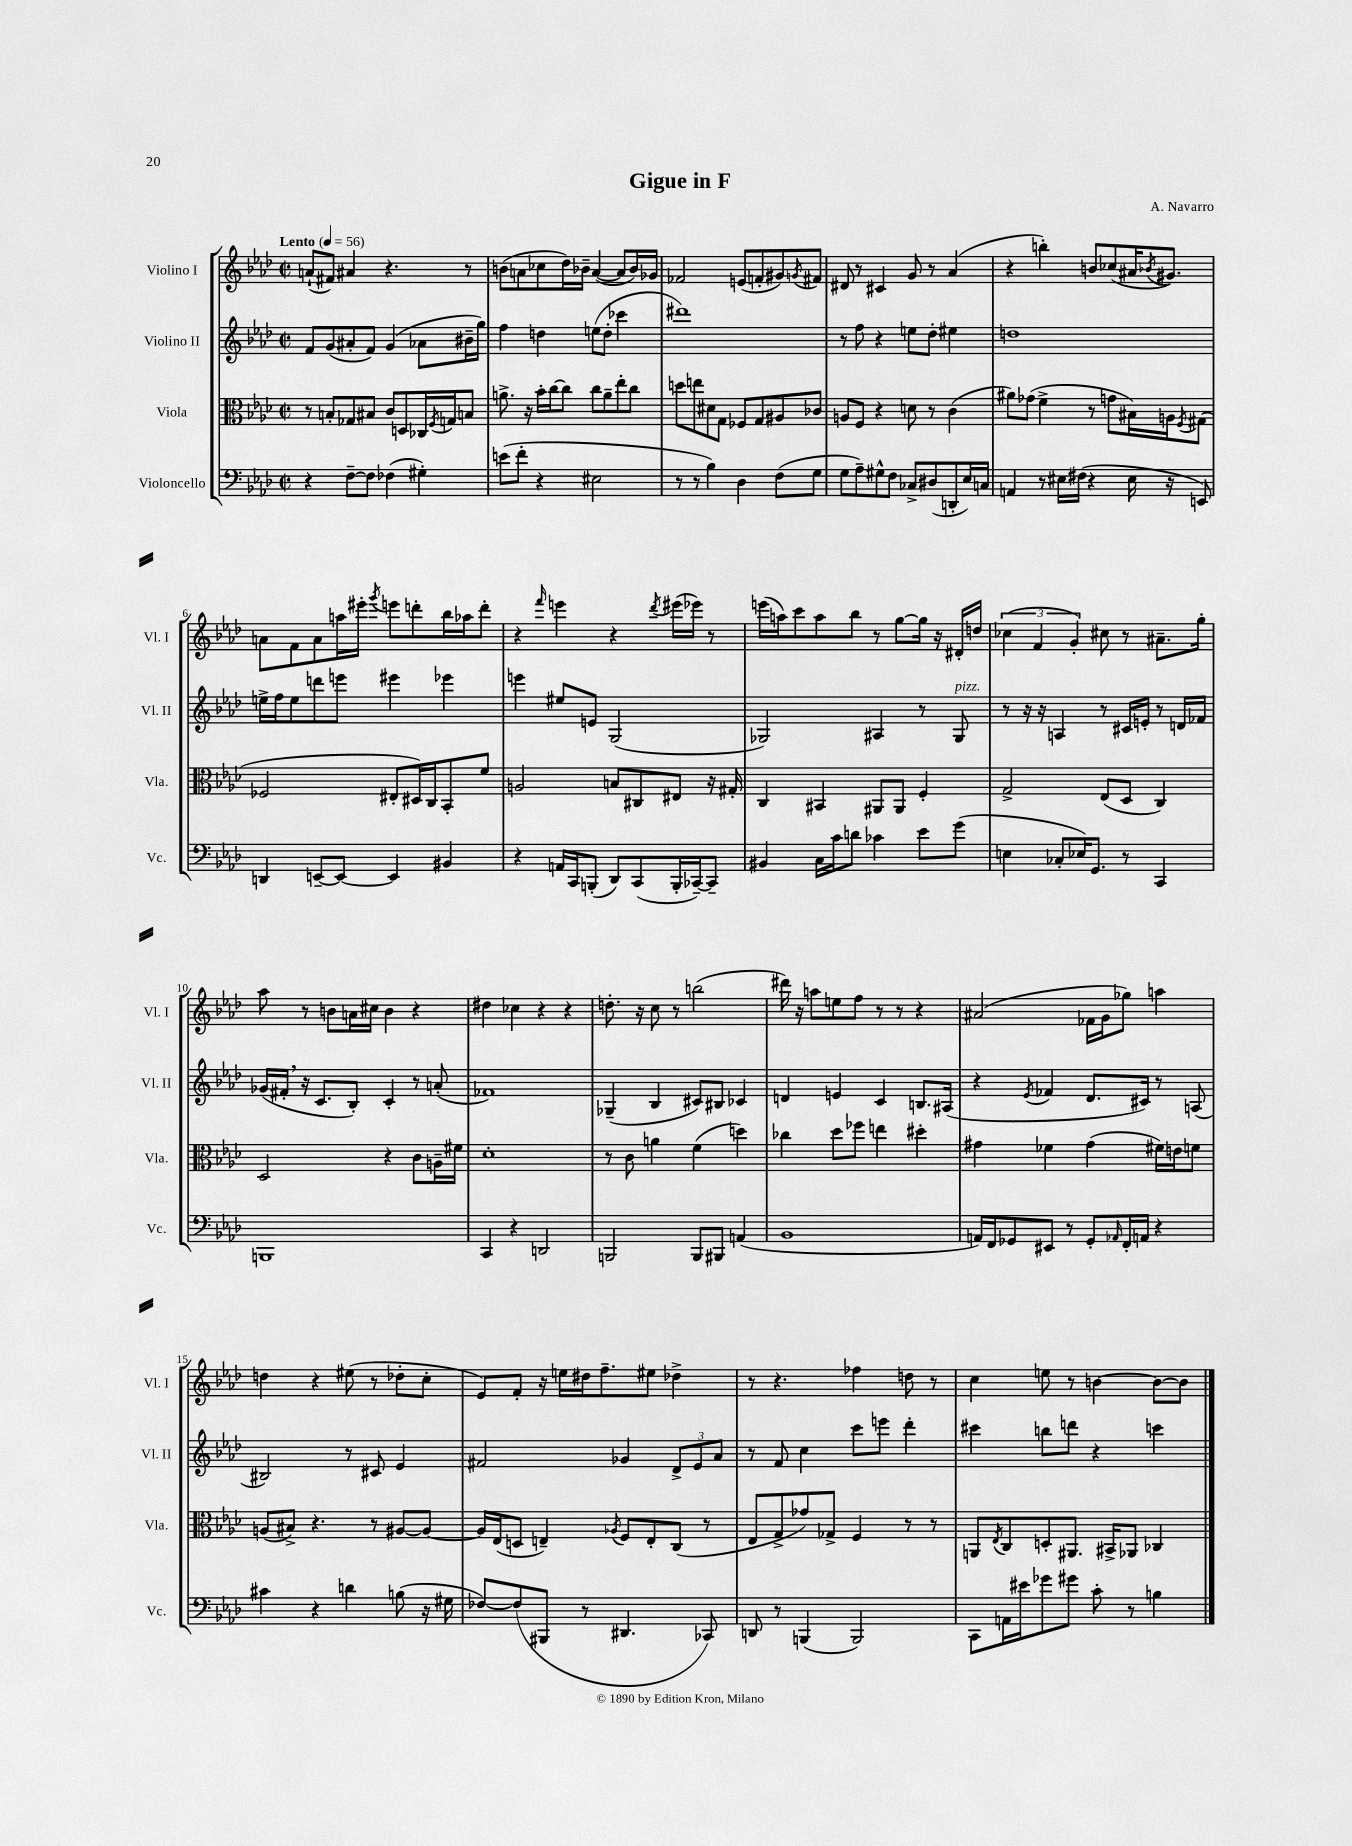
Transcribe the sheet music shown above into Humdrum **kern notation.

**kern	**kern	**kern	**kern
*staff4	*staff3	*staff2	*staff1
*clefF4	*clefC3	*clefG2	*clefG2
*k[b-e-a-d-]	*k[b-e-a-d-]	*k[b-e-a-d-]	*k[b-e-a-d-]
*M2/2	*M2/2	*M2/2	*M2/2
*met(c|)	*met(c|)	*met(c|)	*met(c|)
*MM56	*MM56	*MM56	*MM56
4r	8r	8f	(8a`
.	8B'	(8g	8f#)
[8F~	8G-	8a#'	4a#
8F]	8B#	8f)	.
(4F-	8c	(4g	4.r
.	8D	.	.
4G#')	16C-	8a-	.
.	8qF	.	.
.	16G	.	.
.	8B	16b#~	8r
.	.	16gg)	.
=	=	=	=
(8e	8.a^	4ff	(8b
8f'	.	.	8a
.	16r	.	.
4r	16b-'	4dd	8cc-
.	[16cc	.	.
.	8cc]	.	16dd-)
.	.	.	16b-~
2E#	8cc	(8ee	([4a
.	8a~	8dd'	.
.	8ee-'	4ccc-	8a]
.	8cc	.	16b-)
.	.	.	16g-
=	=	=	=
8r	8dd	1ddd#)	2f-
8r	8ee	.	.
4B-)	8d#	.	.
.	8G	.	.
4D-	8F-	.	(8e
.	8G	.	8f'
(8F	8A#	.	8g#)
.	.	.	8qg
8G	8c-	.	8f#
=	=	=	=
8G	8A	8r	8d#
8A-~)	8F	8ff	8r
8G#^^	4r	4r	4c#
8F	.	.	.
8C-^	8d	8ee	8g
(8D#	8r	8dd-'	8r
8DD'	(4c	4ee#	(4a-
16E-)	.	.	.
16C	.	.	.
=	=	=	=
4AA	8a#)	1dd	4r
.	(8g-	.	.
8r	4f^	.	4bb')
16E#	.	.	.
(16F#	.	.	.
4r	8r	.	8b
.	8g	.	(8cc-
16E#	16B#)	.	16a#
.	.	.	8qb-
16r	16A	.	8.g#)
.	8qF	.	.
8EE)	(8G#	.	.
=	=	=	=
4DD	2F-	16ee^	8a
.	.	16ff	.
.	.	8ee	8f
[8EE~	.	8ddd	8a
8EE_	.	8eee	16aa
.	.	.	16eee#'
.	.	.	8qggg
4EE]	8E#'	4eee#	8eee
.	16D#)	.	8ddd'
.	16C	.	.
4BB#	8BB-'	4eee-	16bb-
.	.	.	16aa-
.	8f	.	8ddd'
=	=	=	=
4r	2A	4eee	4r
.	.	.	16qqfff
16AA	.	8ee#	4eee
16CC	.	.	.
(8BBB'	.	8e	.
8DD-)	8B	(2G	4r
(8CC	8C#	.	.
.	.	.	8qddd-
16BBB'	8E#	.	(16eee#
[16CC-~)	.	.	16eee-)
8CC-~]	16r	.	8r
.	16G#'	.	.
=	=	=	=
4BB#	4C	2G-)	(16eee
.	.	.	16aa)
.	.	.	8ccc
16C	4BB#	.	8aa
16c	.	.	.
8d	.	.	8bb-
4c-	8AA#	4A#	8r
.	8AA#	.	[8gg
8e-	4F'	8r	16gg]
.	.	.	16r
(8g	.	8G-	16d#'
.	.	.	16dd
=	=	=	=
4E	2G^	8r	(6cc-
.	.	16r	.
.	.	.	6f
.	.	16r	.
8C-'	.	4A	.
.	.	.	6g')
16E-)	.	.	.
8.GG	.	.	.
.	(8E-	8r	8cc#
8r	8D-	16c#	8r
.	.	16e'	.
4CC	4C)	8r	8.a#~
.	.	16d	.
.	.	16f-	16gg'
=	=	=	=
1BBB	2D-	(16g-	8aa-
.	.	16f#'	.
.	.	16r	8r
.	.	8.c	.
.	.	.	8b
.	.	8B-')	16a
.	.	.	16cc#
.	4r	4c'	4b
.	8c	8r	4r
.	16A~	(8a'	.
.	16f#	.	.
=	=	=	=
4CC	1d-'	1f-)	4dd#
4r	.	.	4cc-
2DD	.	.	4r
.	.	.	4r
=	=	=	=
2BBB	8r	(4G-~	8.dd'
.	8c	.	.
.	.	.	16r
.	4a	4B-	8cc
.	.	.	8r
8BBB	(4f	8c#)	(2bb
8BBB#	.	8B#	.
(4AA	4dd)	4c-	.
=	=	=	=
1BB-	4cc-	4d	16ddd#)
.	.	.	16r
.	.	.	8aa
.	8dd-	4e	8ee
.	8ff-	.	8ff
.	4ee	4c	8r
.	.	.	8r
.	4dd#'	8.B	4r
.	.	(16A#	.
=	=	=	=
16AA)	4g#	4r	(2a#
16FF	.	.	.
8GG-	.	.	.
.	.	8qe-	.
8EE#	4f-	4f-	.
8r	.	.	.
8GG-'	(4g#	8.d-	16f-
.	.	.	16g
16qqAA-	.	.	.
16FF'	.	.	8gg-)
16AA	.	16c#)	.
4r	16f#)	8r	4aa
.	16e	.	.
.	8f	(8A	.
=	=	=	=
4c#	(8A	2B#)	4dd
.	8B#^)	.	.
4r	4.r	.	4r
4d	.	8r	(8ee#
.	8r	8c#	8r
(8B	[8A#	4e-	8dd-'
16r	8A#_	.	8cc'
16G#	.	.	.
=	=	=	=
[8F-)	16A#]	2f#	8e-)
.	(16E-	.	.
(8F-]	8D	.	8f'
8BBB#	4E~)	.	16r
.	.	.	16ee
8r	.	.	16dd#
.	.	.	8.ff~
.	8qA-	.	.
4.DD#	8F	4g-	.
.	8E'	.	8ee#
.	(8C	12d-^	4dd-^
.	.	12e-	.
8CC-)	8r	.	.
.	.	12a-	.
=	=	=	=
8DD	8E-	8r	8r
8r	8G^	8f	4.r
(4BBB	8g-)	4cc	.
.	8G-^	.	.
2BBB)	4F	8ccc	4ff-
.	.	8eee	.
.	8r	4ddd-'	8dd
.	8r	.	8r
=	=	=	=
8CC	8AA	4ccc#	4cc
.	8qE-	.	.
16AA	8C	.	.
16e#	.	.	.
8g-	8D'	8bb	8ee
8g#	8.AA#	8ddd	8r
8c'	.	4r	[4b
.	16BB#^	.	.
8r	8AA-	.	.
4B	4C-	4ccc	8b_
.	.	.	8b]
==	==	==	==
*-	*-	*-	*-
